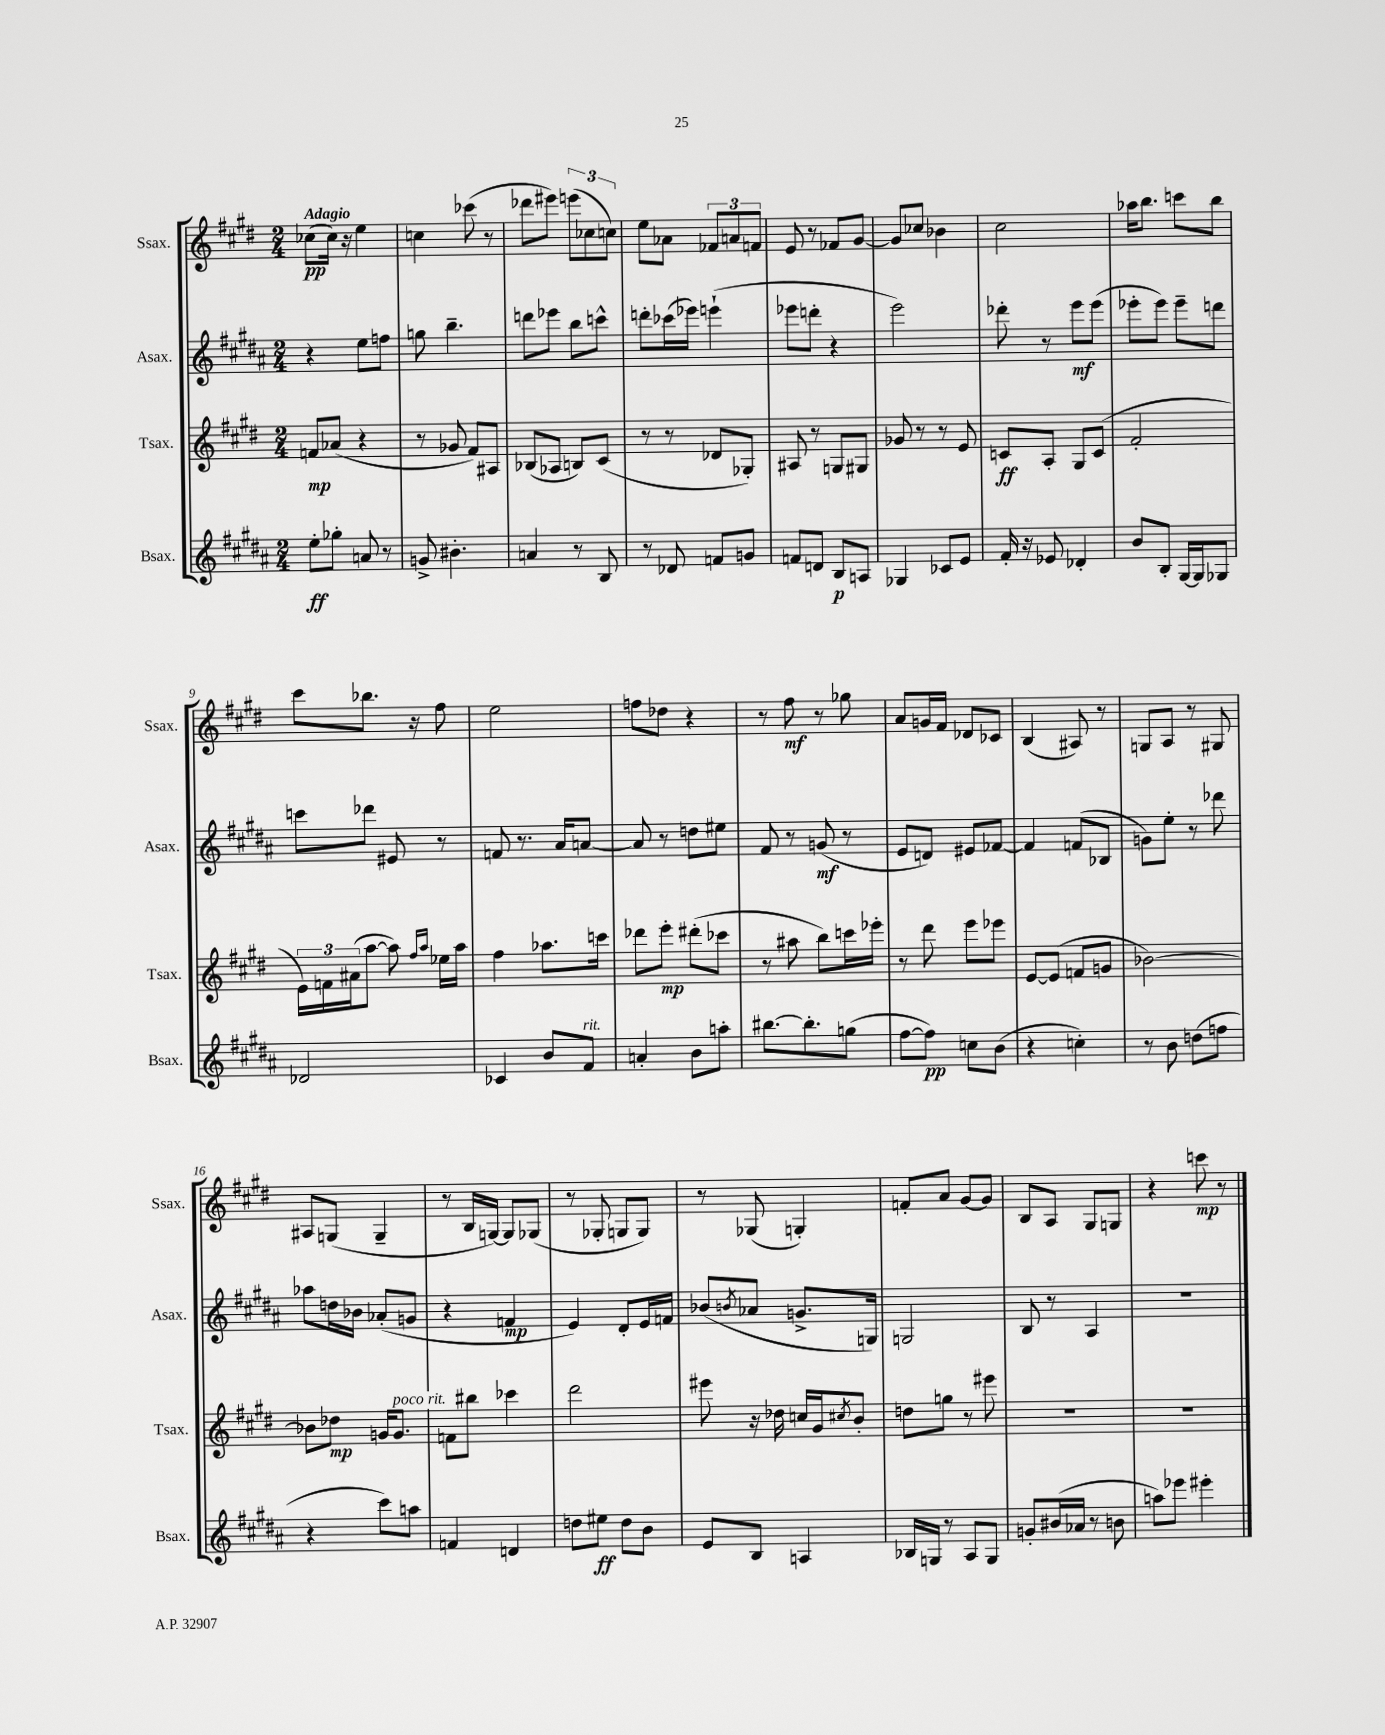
<<
\new StaffGroup <<
\new Staff = "s0" \with { instrumentName = "Ssax." shortInstrumentName = "Ssax." } {
    \clef treble \key e \major \numericTimeSignature \time 2/4 \tempo "Adagio"
    ces''8\pp( ces''16) r16 e''4 |
    c''4 ces'''8( r8 |
    des'''8 eis'''8) \tuplet 3/2 { e'''8( ces''8 c''8) } |
    e''8 aes'8 \tuplet 3/2 { fes'8 a'8 f'8 } |
    e'8 r8 fes'8 gis'8~ |
    gis'8 ces''8 bes'4 |
    cis''2 |
    aes''16 b''8. c'''8 b''8 |
    cis'''8 bes''8. r16 fis''8 |
    e''2 |
    f''8 des''8 r4 |
    r8 fis''8\mf r8 ges''8 |
    a'8 g'16 fis'16 des'8 ces'8 |
    b4( ais8) r8 |
    g8 a8 r8 gis8 |
    ais8 g8( g4-- |
    r8 b16 g16~) g8 ges8( |
    r8 ges8-. g8 g8) |
    r8 ges8( g4-.) |
    f'8-. a'8 gis'8~ gis'8 |
    b8 a8 gis8 g8 |
    r4 c'''8\mp r8 \bar "|." |
}
\new Staff = "s1" \with { instrumentName = "Asax." shortInstrumentName = "Asax." } {
    \clef treble \key b \major \numericTimeSignature \time 2/4
    r4 e''8 f''8 |
    g''8 b''4.-- |
    d'''8 ees'''8 b''8 c'''8-^ |
    d'''8-. ces'''16( ees'''16) e'''4-!( |
    ees'''8 d'''8-. r4 |
    e'''2) |
    des'''8-. r8 e'''8\mf e'''8( |
    ees'''8-. ees'''8) ees'''8-- d'''8 |
    c'''8 des'''8 eis'8 r8 |
    f'8 r8. ais'16 a'8~ |
    a'8 r8 d''8 eis''8 |
    fis'8 r8 g'8\mf( r8 |
    e'8 d'8) eis'8 fes'8~ |
    fes'4 f'8( bes8 |
    g'8) e''8-. r8 des'''8 |
    aes''8 d''16 bes'16 aes'8-.( g'8 |
    r4 f'4\mp |
    e'4) dis'8-. e'16 f'16 |
    bes'8( \acciaccatura { b'8 } aes'8 g'8.-> g16) |
    g2 |
    b8 r8 ais4 |
    R2 \bar "|." |
}
\new Staff = "s2" \with { instrumentName = "Tsax." shortInstrumentName = "Tsax." } {
    \clef treble \key e \major \numericTimeSignature \time 2/4
    f'8\mp aes'8( r4 |
    r8 ges'8 fis'8) ais8 |
    bes8( aes8 b8) cis'8( |
    r8 r8 des'8 ges8-.) |
    ais8 r8 g8 gis8 |
    ges'8 r8 r8 e'8 |
    c'8\ff a8-. gis8 c'8( |
    fis'2-. |
    \tuplet 3/2 { e'16) f'16 ais'16( } a''8~ a''8) \grace { fis''16 a''16 } ees''16 a''16 |
    fis''4 aes''8. c'''16 |
    des'''8 e'''8-.\mp dis'''8-.( ces'''8 |
    r8 ais''8 b''8) c'''16 ees'''16-. |
    r8 dis'''8 e'''8 ees'''8 |
    e'8~ e'8( f'8 g'8 |
    bes'2~) |
    bes'8 des''8\mp g'16 g'8.^\markup { \italic "poco rit." } |
    f'8 bis''8 ces'''4 |
    dis'''2 |
    eis'''8 r16 des''16 c''16 gis'16 \acciaccatura { cis''8 } b'8-. |
    d''8 g''8 r8 eis'''8 |
    R2 |
    R2 \bar "|." |
}
\new Staff = "s3" \with { instrumentName = "Bsax." shortInstrumentName = "Bsax." } {
    \clef treble \key b \major \numericTimeSignature \time 2/4
    e''8-.\ff ges''8-. a'8 r8 |
    g'8-> bis'4.-. |
    a'4 r8 b8 |
    r8 des'8 f'8 g'8 |
    f'8 d'8 b8\p a8 |
    ges4 ces'8 e'8 |
    fis'16-. r16 ees'8 des'4-. |
    b'8 b8-. gis16~ gis16 ges8 |
    des'2 |
    ces'4 b'8 fis'8^\markup { \italic "rit." } |
    a'4-. b'8 a''8-. |
    bis''8.~ bis''8.-. g''8( |
    fis''8~ fis''8\pp) c''8 b'8( |
    r4 c''4-.) |
    r8 b'8 d''8( f''8 |
    r4 cis'''8) a''8 |
    f'4 d'4 |
    d''8 eis''8\ff d''8 b'8 |
    e'8 b8 a4 |
    bes16 g16 r8 ais8 g8 |
    g'8-. bis'16( aes'16 r8 b'8 |
    a''8) ees'''8 eis'''4-. \bar "|." |
}
>>
>>
